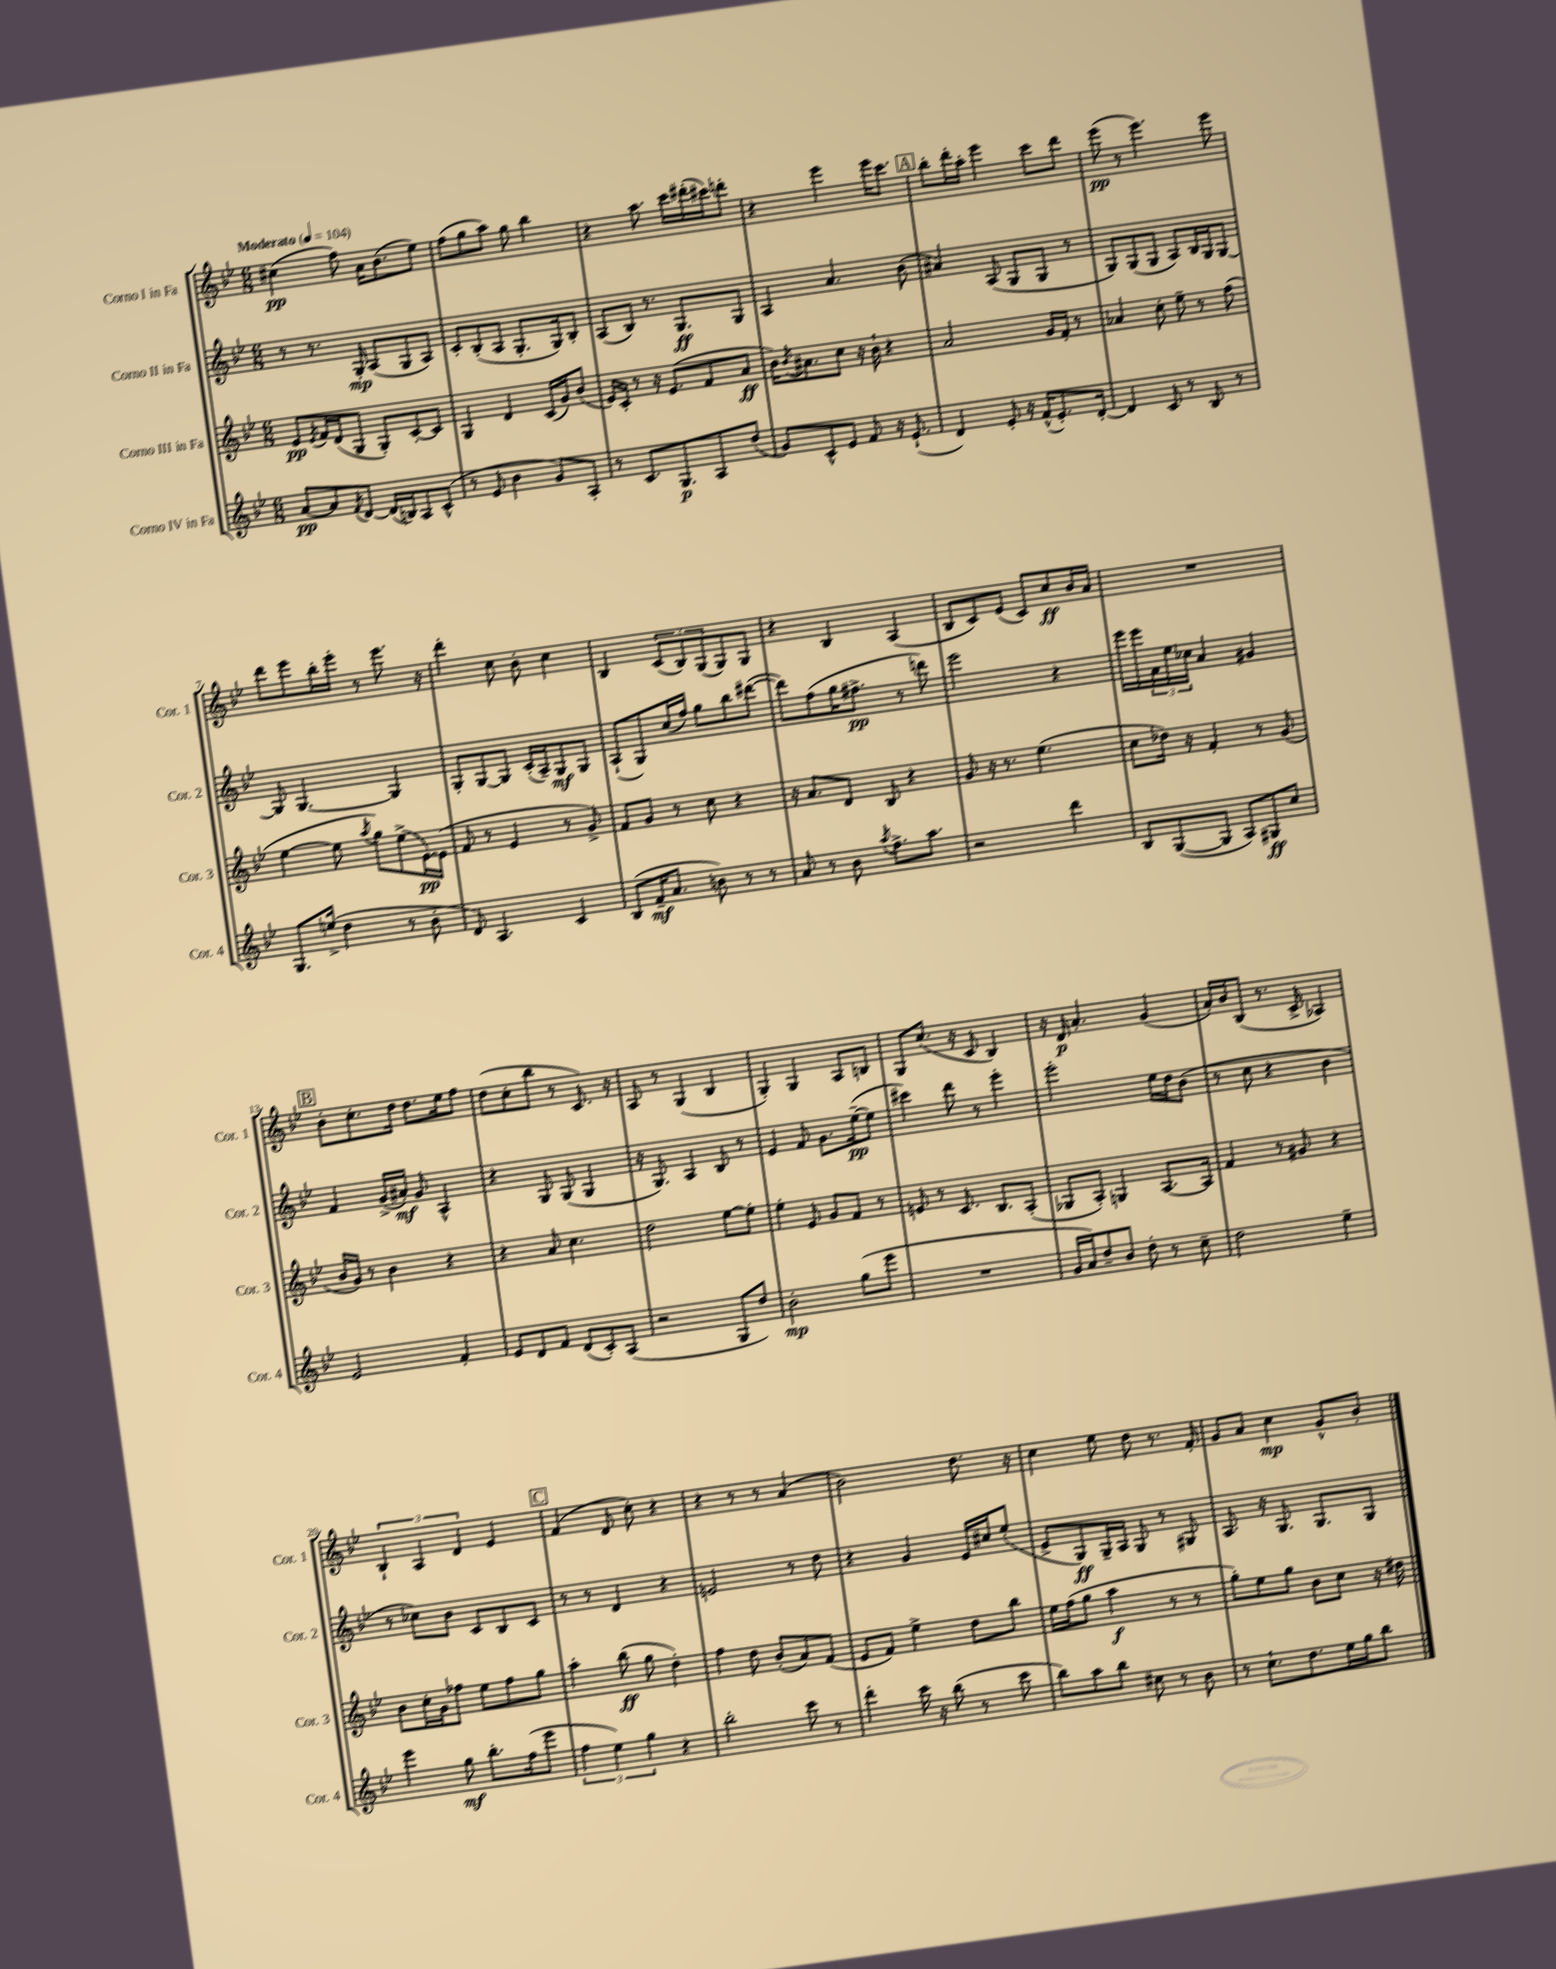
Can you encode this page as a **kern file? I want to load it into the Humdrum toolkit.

**kern	**kern	**kern	**kern
*staff4	*staff3	*staff2	*staff1
*clefG2	*clefG2	*clefG2	*clefG2
*k[b-e-]	*k[b-e-]	*k[b-e-]	*k[b-e-]
*M6/8	*M6/8	*M6/8	*M6/8
*MM104	*MM104	*MM104	*MM104
[8a/L	8e-/L	8r	(4cc#\
.	8qe-/	.	.
8a/]	16f/L	8.r	.
.	(16d/J	.	.
8qf/	.	.	.
[8d/J	8G/J	.	8ff\)
.	.	16G'/	.
(16d/]LL	8G'/L)	(8A/L	16a\LK
16B/J)	.	.	(8.b-\
8A/	[8c'/	8G/	.
(8c^^/J	8c/]J	8A/J)	8ee-\J)
=	=	=	=
8r	4G/	8c'/L	(8ff\L
8e-/	.	(8B-'/	8gg\
4b-\	4d/	8A/J	8aa\J)
.	.	8.G'/L	8gg\
8g/L)	(16c/LL	.	4bb-\
.	16g/J)	16G/k)	.
8A'/J	(8b-/J	8B-'/J	.
=	=	=	=
8r	16e-/LL)	(8A/L	4r
.	16c'/JJ	.	.
8.c/L	8r	8B-/J)	.
.	16r	8.r	8.aa\
8.G/	(8.e-/L	.	.
.	.	8.G/L	16ccc\LL
8A/	8f/	.	(16ddd#'\
.	.	.	16ccc#\J)
(8dd/J	8a/J	8G/J	8ddd'\J
=	=	=	=
8g/L)	16b-\LK)	4A/	4r
.	8qb-/	.	.
.	8.a#\	.	.
8c^^/	.	.	.
8e-/J	8cc\J	4.a/	4eee-\
8f/	16r	.	.
.	16b-`\	.	.
16r	4r	.	16eee-\LK
(8.e-`/	.	.	8.ccc\J
.	.	(8b-\	.
=	=	=	=
4d/)	2a/	4a#/)	8bb-'\L
.	.	.	16ddd'\L
.	.	.	16aa'\JJ
8e-'/	.	(8A/	4eee-\
16r	.	8G/L	.
(16f^^/LK	.	.	.
8.e-'/)	16g/LL	8G/J	8ccc\L
.	16f'/JJ	.	.
.	8r	8r	8ddd\J
[16d'/Jk	.	.	.
=	=	=	=
4d/]	4a-/	8G/L)	(8eee-\
.	.	(8G/	8r
8c/	8cc'\	8G/J	4.eee-\)
8r	8ee-~\	8A/L)	.
8B-/	8r	16B-/L	.
.	.	16G/J	.
8r	(8ff\	[8G/J	8eee-\
=	=	=	=
8.G/L	[4ee-\	8G/]	8ddd\L
.	.	[4.G/	8eee-\
(16ee^/Jk	.	.	.
4dd\	8ee-\]	.	16bb-'\L
.	.	.	16eee-'\JJ
.	8qaa/	.	.
.	8gg\L)	.	8r
8r	(8ee-^\	4G/]	8.eee-\
8b-'\	[16e-\L)	.	.
.	(16e-\]JJ	.	16r
=	=	=	=
8d/)	8f/	8G'/L	4ddd'\
4.A/	8r	[8G/	.
.	4e-/	8G/]J	8cc\
.	.	(16c'/LL	8b-'\
.	.	16A~/J)	.
4c/	8r	8G/	4cc\
.	8g^/)	8G/J	.
=	=	=	=
(8B-/L	8f/L	(8A`/L	4B-/
16f~/K	8g/J	8G/)	.
8.a/J	.	.	.
.	8r	(16cc/L	(12c/L
.	.	16ff/JJ)	.
.	.	.	12B-/)
8b\)	8cc\	8gg\L	.
.	.	.	(12G/
8r	4r	8bb-\	8G/)
8r	.	([8ddd#\J	8G/J
=	=	=	=
8a/	16r	8ddd#\]L)	4r
.	8.a/L	.	.
8r	.	(8ff\	.
8b-\	8d/J	16gg\K	4B-/
.	.	8.ff#^\J	.
8qaa/	.	.	.
8.ff^\L	8B-/	.	.
.	4r	8r	(4A/
8.aa\J	.	.	.
.	.	8ddd\)	.
=	=	=	=
2r	8g/	2eee-\	8B-/L
.	16r	.	8c/)
.	8.r	.	.
.	.	.	(8e-/J
.	(4.ee-\	.	8c/L)
4ddd\	.	4r	8cc/
.	.	.	16b-/L
.	.	.	16a/JJ
=	=	=	=
8B-/L	8cc\L	16eee-\LL	2.r
.	.	16eee-\	.
([8G/	16dd-\Jk)	24f\	.
.	.	24ee-\	.
.	16r	.	.
.	.	24cc-\JJ	.
8G/]J	4f'/	4a/	.
8A/L)	.	.	.
8G#/	8r	4g#/	.
8cc/J	(8g/	.	.
=	=	=	=
2e-/	16b-/LL	4f/	8b-'\L
.	16g/JJ)	.	.
.	8r	.	8.cc'\
.	4b-\	(16g^/LL	.
.	.	16a#'/JJ)	16dd\Jk
.	.	8g/	8.dd\L
4f'/	4r	4A^^/	.
.	.	.	16ee-\k
.	.	.	8ff\J
=	=	=	=
8e-/L	4r	4r	(8dd\L
8d/	.	.	8cc'\
8f/J	8a/	8G/	8bb-\J
(8d/L	4.cc\	(8G/	8r
8c'/)	.	4G/	8.c/)
(8A/J	.	.	.
.	.	.	16r
=	=	=	=
2r	2dd\	16r	8A/
.	.	8.G/)	.
.	.	.	8r
.	.	4A/	(4G/
8G/L	[8ee-\L	8B-/	4B-/
8dd/J)	8ee-'\]J	8r	.
=	=	=	=
2b-'\	4ee-'\	4e-/	4G'/)
.	8e-/	8f/	4G/
.	8g/L	8.g\L	.
(8gg\L	8f/J	.	8A/L
.	.	([16ee-~\k	.
8eee-\J	8r	8ee-\]J	8B/J
=	=	=	=
2.r	8e/	4ccc#\)	8G/L
.	8r	.	(8.cc/J
.	8.c/	8ddd\	.
.	.	.	16r
.	.	8r	8c/
.	8.B-/L	.	.
.	.	4eee-'\	4B-/)
.	(8A'/J	.	.
=	=	=	=
16g/LL	8G-/L	2eee-'\	16r
16a/J)	.	.	16d/
8dd~/	8A'/J)	.	4.a'/
8b-/J	4G/	.	.
8dd'\	.	.	.
8r	[8.A/L	16ee-\LL	(4g/
.	.	16dd\J	.
8cc~\	.	(8b-\J	.
.	16A/]Jk	.	.
=	=	=	=
2dd\	4f/	8r	16a'/LL)
.	.	.	16b-/J
.	.	8cc\	(8B-/J
.	8r	4r	8.r
.	8g#/	.	.
.	.	.	16c^/
4ee-~\	4r	4b-\	4A-/)
=	=	=	=
4eee-\	8b-\L	8r	6B-`/
.	16cc'\L	8cc-\L)	.
.	.	.	6A/
.	16g\J	.	.
8gg\	8ff-\J	8b-\J	.
.	.	.	6d/
8.bb-'\L	8ee-\L	8c/L	.
.	8ff-\	8B-/	4e-/
(16ff\k	.	.	.
8eee-\J	8gg\J	8c/J	.
=	=	=	=
6ff\	4aa'\	8r	(4f/
.	.	8r	.
6ee-\)	.	.	.
.	(8bb-\	4d/	8d/
6gg\	.	.	.
.	8gg\	.	8cc'\)
4r	4dd'\)	4r	4r
=	=	=	=
2bb-'\	4ff\	2e/	4r
.	8dd\	.	8r
.	(8b-'/L	.	8r
8ccc\	8a/)	8r	(4a/
8r	(8f/J	8dd\	.
=	=	=	=
4ddd'\	8e-/L	4r	2b-\)
.	8f/J)	.	.
16ccc\	4ee-^\	4g/	.
16r	.	.	.
(8bb-\	.	.	.
8r	8dd\L	16e-/LL	8.dd\
.	.	16cc#/J	.
8ccc\	8bb-\J	(8ee-'/J	.
.	.	.	16r
=	=	=	=
8bb-\L)	16ee-\LL	8e-^/L	4cc\
.	(16ff\J	.	.
8aa\	8gg\J	8G/)	.
8bb-\J	4aa\	16G~/L	8ee-\
.	.	16A/JJ	.
8cc#\	.	8G/	8dd\
8r	8r	8r	8.r
8b-\	8r	8G#/	.
.	.	.	16f'/
=	=	=	=
8r	8gg'\L)	8.A/	8g/L
8.cc`\L	8ee-\	.	8a/J
.	.	16r	.
.	8gg\J	8.G/	4cc\
8.dd\	.	.	.
.	8b-\L	.	.
.	.	8.G/L	.
16ee-\L	8cc\J	.	8g^^/L
16gg\J	.	.	.
8bb-\J	16r	8G/J	8b-'/J
.	16dd#\	.	.
==	==	==	==
*-	*-	*-	*-
